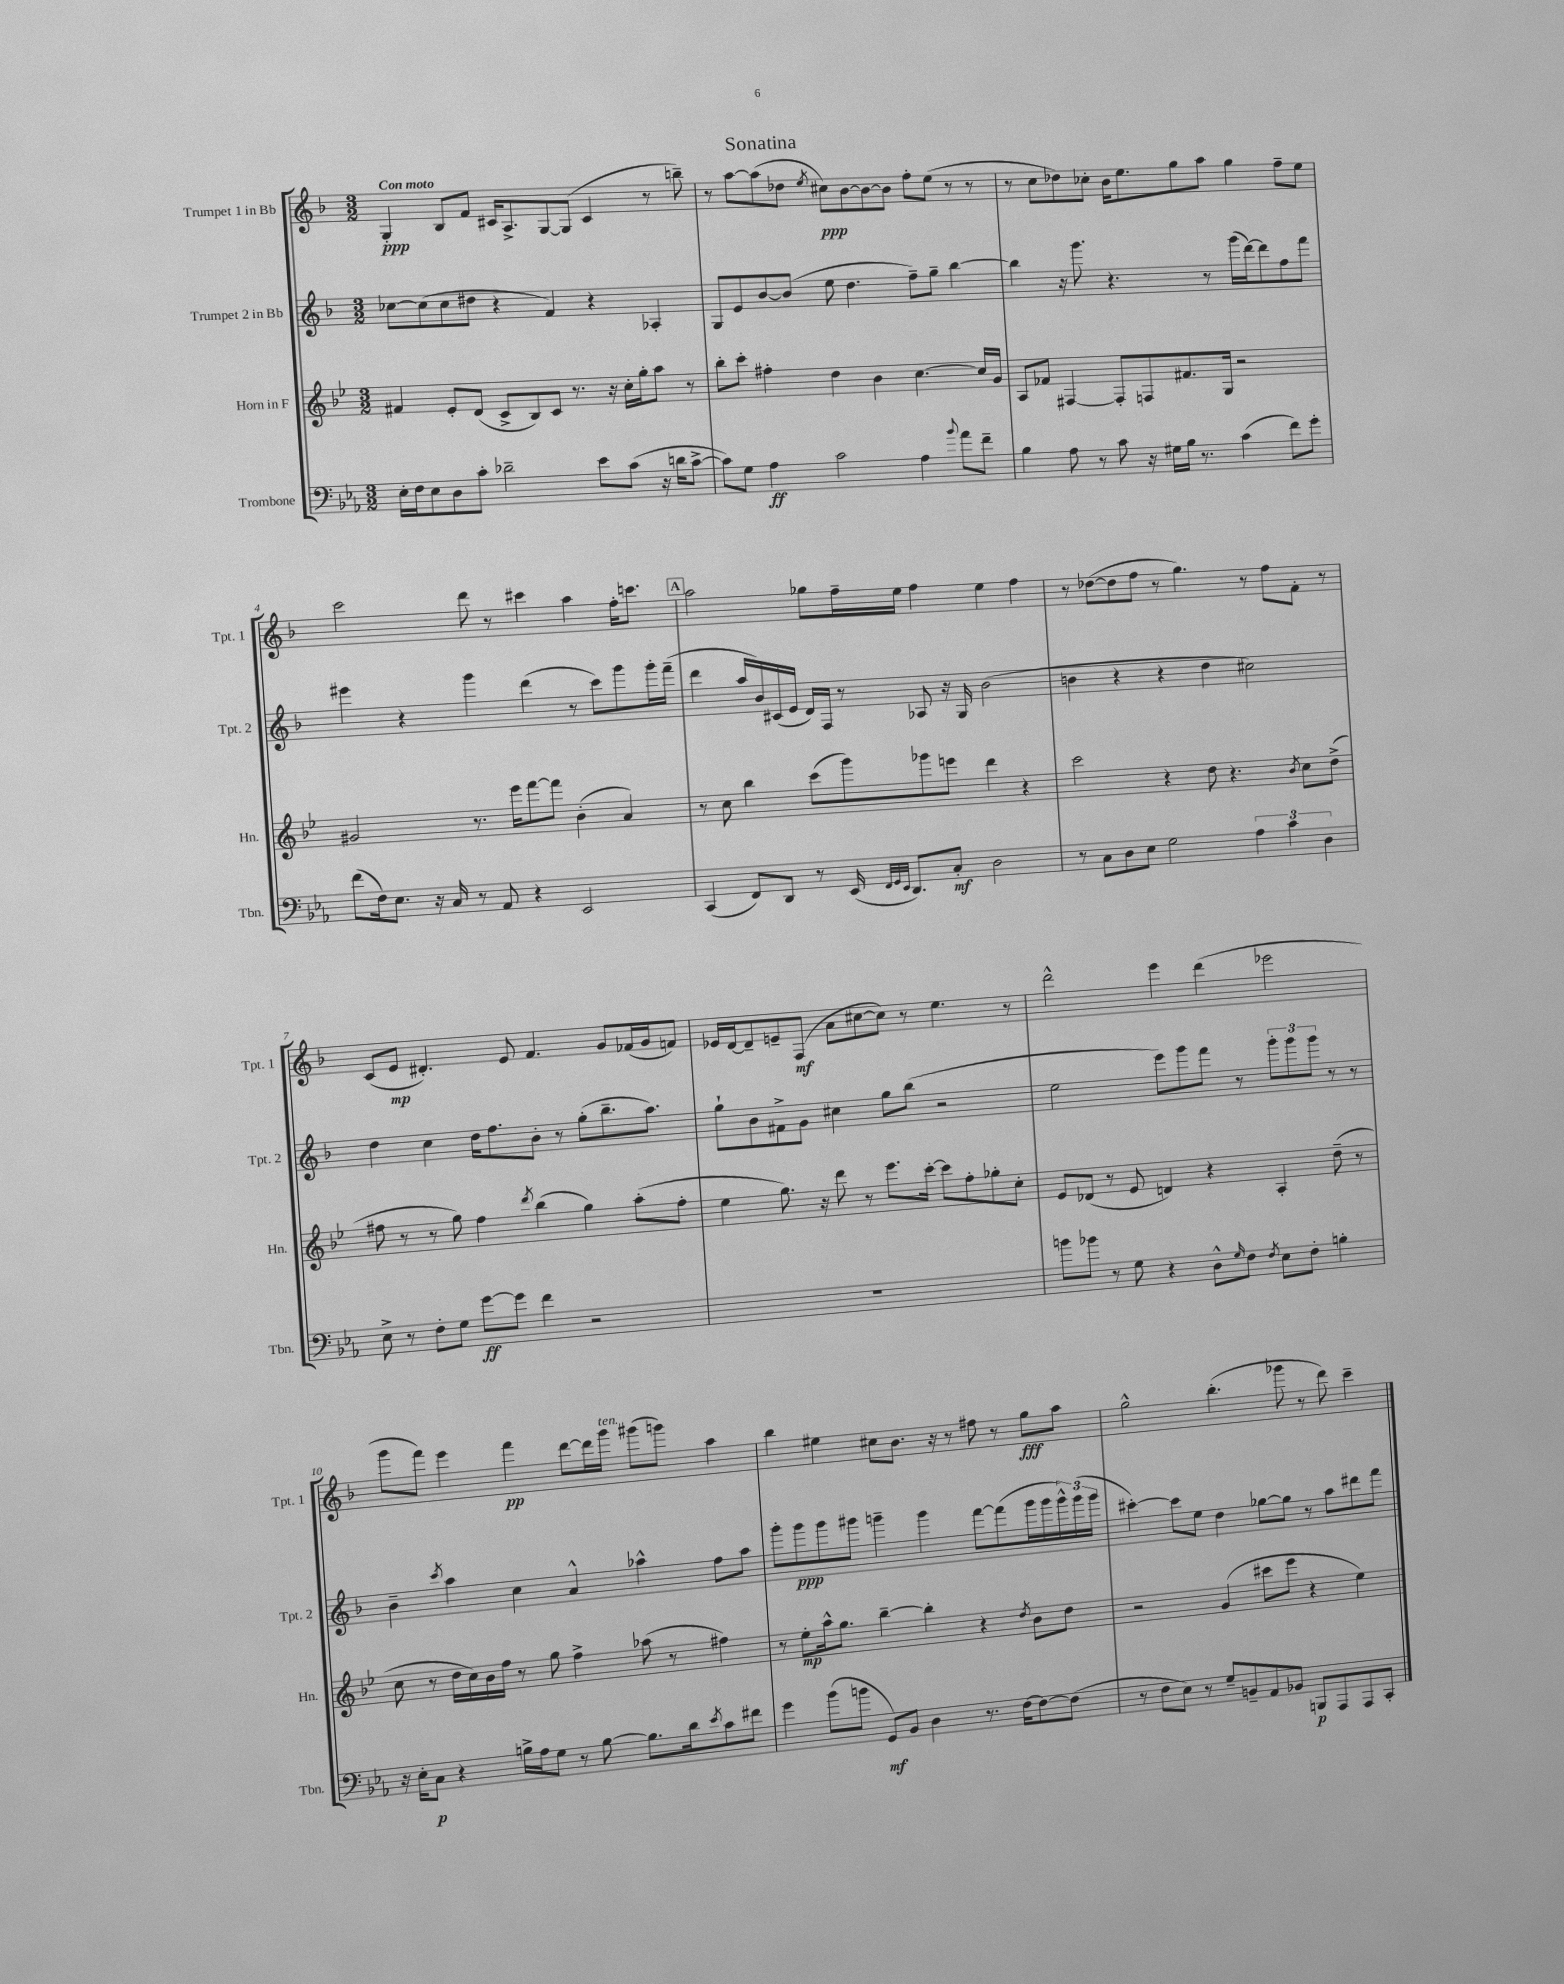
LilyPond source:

\header { title = "Sonatina" }
<<
\new StaffGroup <<
\new Staff = "s0" \with { instrumentName = "Trumpet 1 in Bb" shortInstrumentName = "Tpt. 1" } {
    \clef treble \key f \major \numericTimeSignature \time 3/2 \tempo "Con moto"
    g4-.\ppp bes8 f'8 cis'16 a8.-> g8~ g8( cis'4 r8 b''8--) |
    r8 a''8~ a''8( des''8 \acciaccatura { e''8 } cis''8\ppp) bes'8~ bes'8~ bes'8 f''8-. e''8( r8 r8 |
    r8 c''8 des''8) ces''8-. bes'16 e''8. g''8 a''8 g''4 f''8-- e''8 |
    c'''2 d'''8 r8 cis'''4 a''4 f''16-. c'''8. |
    \mark \markup { \box "A" } a''2 ges''8 f''16-- e''16 f''4 e''4 f''4 |
    r8 des''8~( des''8 f''8 r8 g''4.) r8 f''8 f'8-. r8 |
    c'8( e'8\mp dis'4.-.) e'8 f'4. g'8 fes'16( g'16 f'8) |
    ees'16 d'16~ d'8-- e'8-- f8\mf( a'8 cis''8~ cis''8) r8 e''4. r8 |
    d'''2-^ e'''4 d'''4( ees'''2 |
    g'''8 f'''8) e'''4 f'''4\pp d'''8~ d'''16 g'''16^\markup { \italic "ten." } gis'''8( g'''8) a''4 |
    bes''4 eis''4 cis''8 bes'8. r16 r8 fis''8 r8 g''8\fff a''8 |
    g''2-^ bes''4.-.( ges'''8 r8 d'''8) c'''4-- \bar "|." |
}
\new Staff = "s1" \with { instrumentName = "Trumpet 2 in Bb" shortInstrumentName = "Tpt. 2" } {
    \clef treble \key f \major \numericTimeSignature \time 3/2
    ces''8~ ces''8( ces''8 dis''8 r4 f'4) r4 aes4-. |
    g8 e'8 bes'8~ bes'8( e''8 d''4. f''8--) g''8-- bes''4~ |
    bes''4 r16 g'''8. r4. r8 g'''16( d'''16~) d'''8 f''8 f'''8 |
    eis'''4 r4 g'''4 d'''4( r8 c'''8) g'''8 g'''16-. f'''16--( |
    \mark \markup { \box "A" } d'''4 a''16 bes'16) cis'16( e'16 d'16) f16 r8 aes8 r16 g16 bes'2( |
    b'4 r4 r4 d''4 cis''2) |
    d''4 c''4 d''16 f''8. bes'8-. r8 g''8-.( bes''8.-- a''8.) |
    g''8-! bes'8 fis'8-> g'8 cis''4 g''8 bes''8( r2 |
    e''2 e'''8) g'''8 f'''8 r8 \tuplet 3/2 { g'''8-. g'''8 g'''8 } r8 r8 |
    bes'4-- \acciaccatura { c'''8 } a''4 c''4 a'4-^ aes''4-^ f''8 aes''8 |
    g'''8-. g'''8\ppp g'''8 gis'''8 g'''4-- g'''4 f'''8~ f'''8( g'''16 g'''16 \tuplet 3/2 { g'''16-^) g'''16( g'''16 } |
    cis'''4~-.) cis'''8 e''8 d''4 ges''8~ ges''8 r8 a''8 dis'''8 f'''8 \bar "|." |
}
\new Staff = "s2" \with { instrumentName = "Horn in F" shortInstrumentName = "Hn." } {
    \clef treble \key bes \major \numericTimeSignature \time 3/2
    fis'4 ees'8-. d'8( c'8-> bes8) c'8 r8. r16 c''16-. g''16-. a''8 r8 |
    bes''8-. c'''8-. fis''4-. d''4 bes'4 c''4.~ c''16 g'16 |
    a8 fes'8 fis4~ fis8-. f8 fis'8. g16 r2 |
    gis'2 r8. ees'''16 f'''8~ f'''8 bes'4-.( a'4) |
    \mark \markup { \box "A" } r8 c''8 bes''4 c'''8( g'''8) ges'''8 e'''8 d'''4 r4 |
    c'''2 r4 d''8 r4. \acciaccatura { bes'8 } c''8 d''8->( |
    fis''8 r8 r8 g''8) fis''4 \acciaccatura { d'''8 } bes''4( g''4) a''8-.( fis''8-. |
    ees''4 g''8.) r16 d'''8 r8 ees'''8. c'''16~-. c'''8 f''8-. ges''8-. c''8-. |
    ees'8 des'8( r8 ees'8 d'4) r4 a4-. d''8--( r8 |
    c''8 r8 d''16 c''16) bes'16 f''16 r8 g''8 f''4-> aes''8( r8 fis''4) |
    r8 ees''8-.\mp a''16-^ g''8. bes''4~-- bes''4-. r4 \acciaccatura { d''8 } bes'8 d''8 |
    r2 g'4( cis'''8 ees'''8 r4 ees''4) \bar "|." |
}
\new Staff = "s3" \with { instrumentName = "Trombone" shortInstrumentName = "Tbn." } {
    \clef bass \key ees \major \numericTimeSignature \time 3/2
    ees16-. f16 ees8 d8 c'8-. des'2-- ees'8 c'8( r16 d'16 c'8~-> |
    c'8) g8 aes4\ff c'2 aes4 \appoggiatura { bes'8 } aes'8 f'8-- |
    bes4 aes8 r8 c'8 r16 gis16 bes16 r8. c'4( f'8) g'8-. |
    f'8( f16) ees8. r16 c16 r8 aes,8 r4 ees,2 |
    \mark \markup { \box "A" } c,4( f,8) d,8 r8 ees,16( \grace { f,32 g,32 ees,32 } d,8.) c8-.\mf d2 |
    r8 c8 d8 ees8 g2 \tuplet 3/2 { aes4 c'4 d4 } |
    ees8-> r8 f8-. g8 g'8~\ff g'8 f'4 r2 |
    R1. |
    b'8 bes'8 r8 g8 r4 d8-^ \grace { g16 } f8 \acciaccatura { f8 } ees8 f8-. b4-. |
    r16 ees16-. c8\p r4 b16-> aes16 g8 r8 b8~ b8. d'16 \acciaccatura { ees'8 } c'8 fis'8 |
    g'4 bes'8( b'8 g,8\mf) bes,8 d4 r8. f16~ f8~ f8( |
    r8 f8 ees8) r8 g8-- b,8-- aes,8 bes,8 b,,8\p aes,,8 aes,,8 c,8-. \bar "|." |
}
>>
>>
